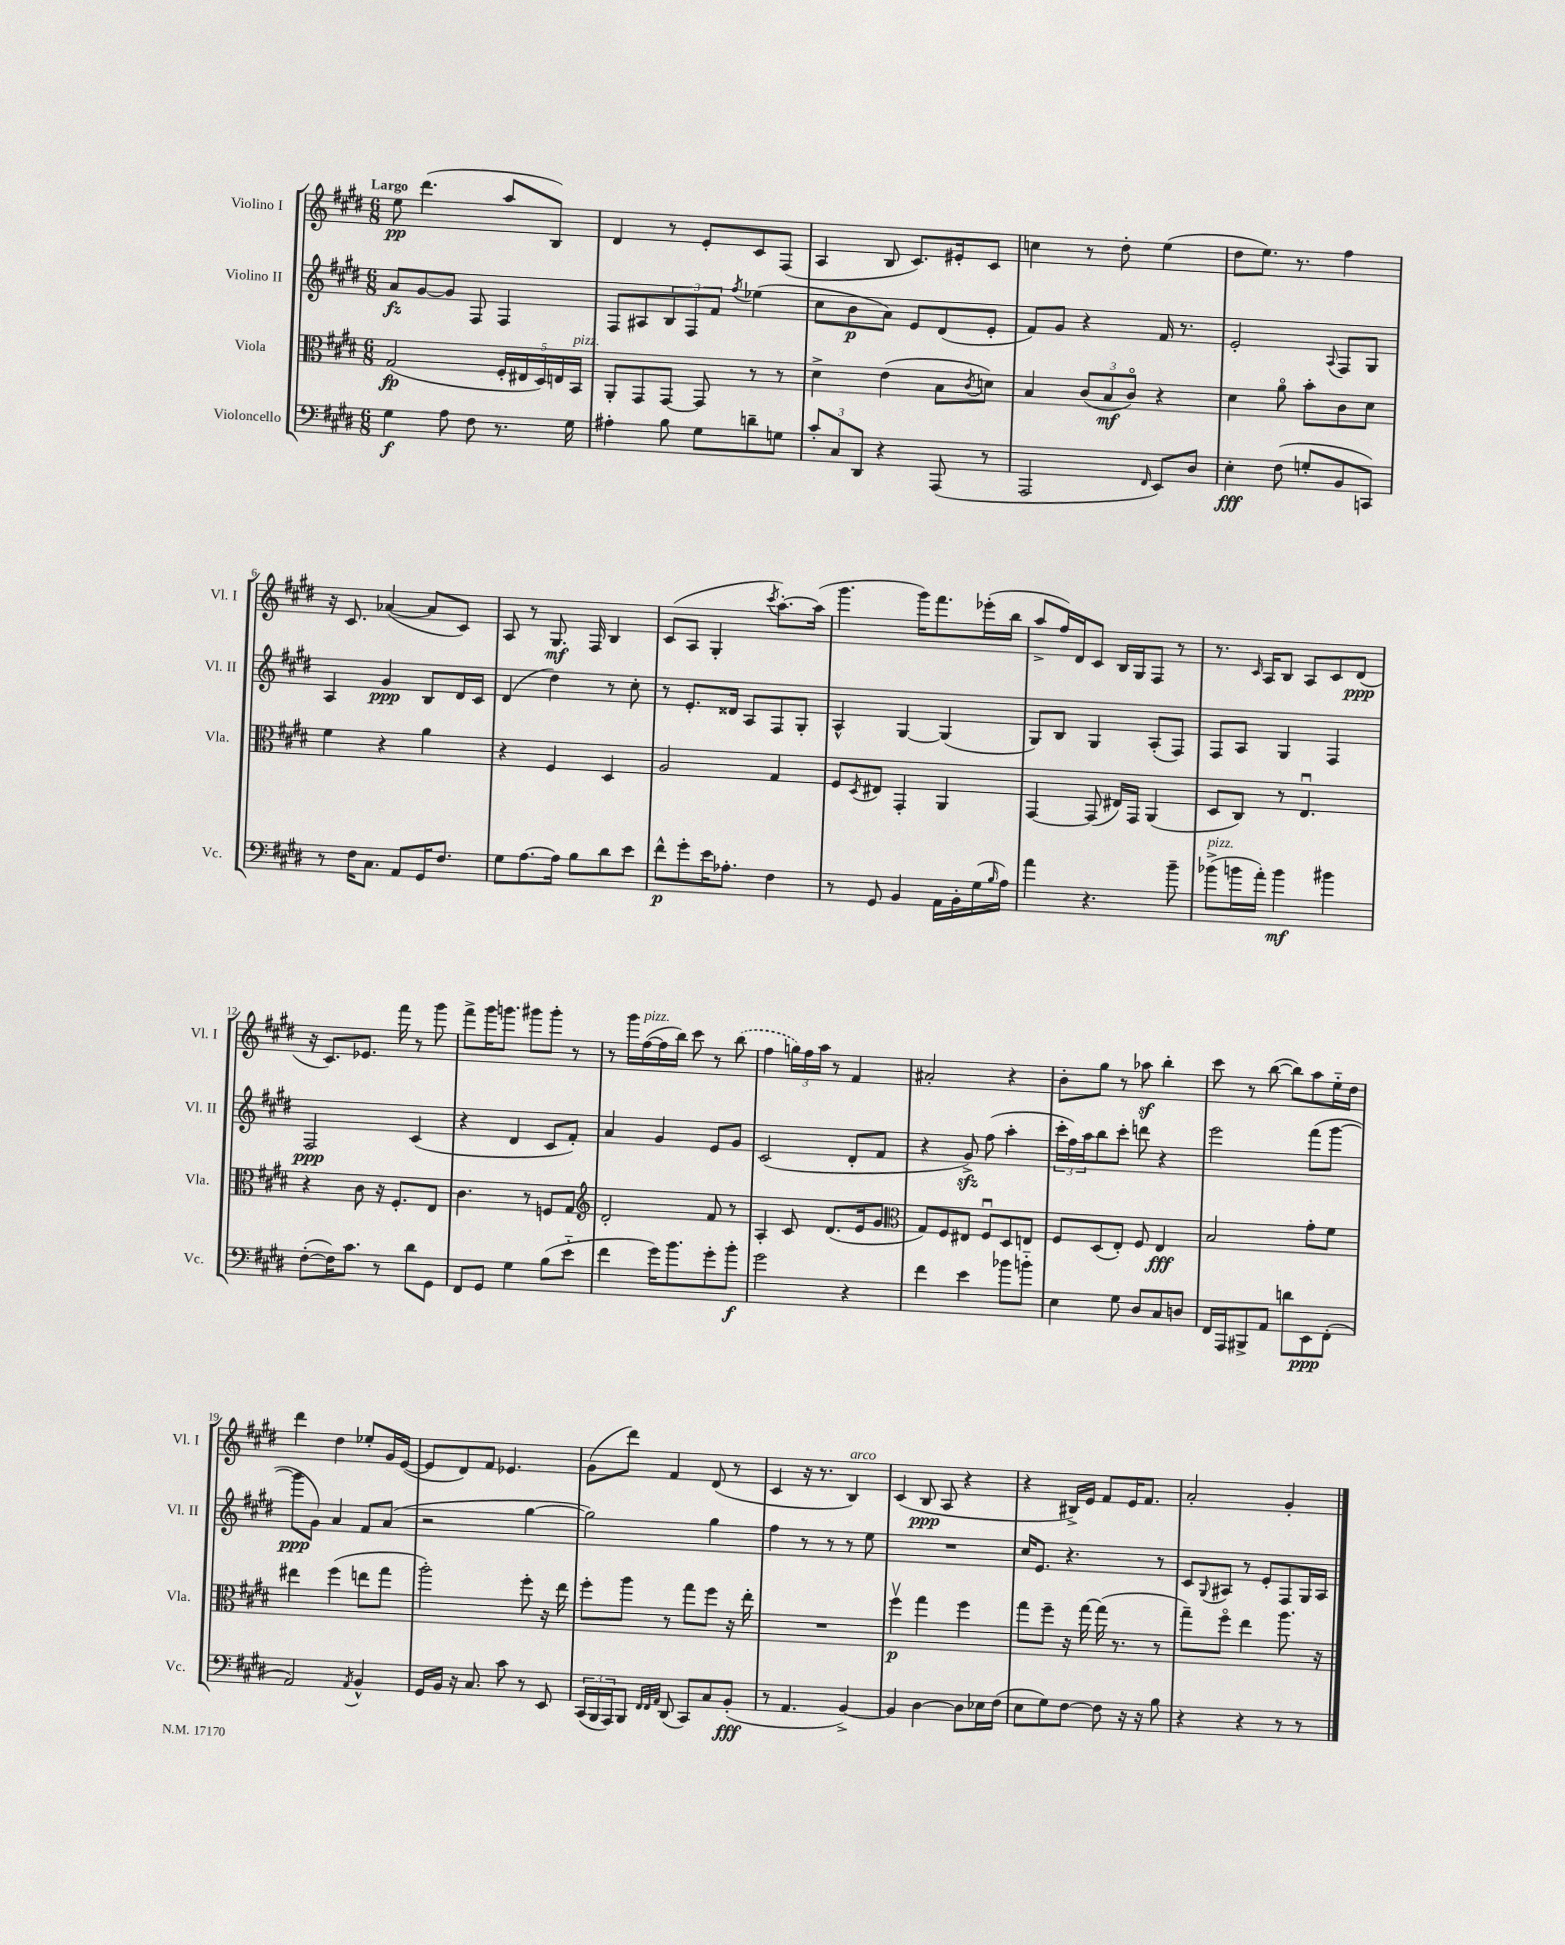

**kern	**dynam	**kern	**dynam	**kern	**dynam	**kern	**dynam
*part4	*part4	*part3	*part3	*part2	*part2	*part1	*part1
*staff4	*staff4	*staff3	*staff3	*staff2	*staff2	*staff1	*staff1
*I"Violoncello	*	*I"Viola	*	*I"Violino II	*	*I"Violino I	*
*I'Vc.	*	*I'Vla.	*	*I'Vl. II	*	*I'Vl. I	*
*clefF4	*	*clefC3	*	*clefG2	*	*clefG2	*
*k[f#c#g#d#]	*	*k[f#c#g#d#]	*	*k[f#c#g#d#]	*	*k[f#c#g#d#]	*
*M6/8	*	*M6/8	*	*M6/8	*	*M6/8	*
=1	=1	=1	=1	=1	=1	=1	=1
!	!	!	!	!	!	!LO:TX:a:B:t=Largo	!
4G#\	f	(2G#/	fp	8a/L	fz	8ee\	pp
.	.	.	.	[8g#/	.	(4.ddd#\	.
8A\	.	.	.	8g#/J]	.	.	.
8F#\	.	.	.	8F#/	.	.	.
8.r	.	20F#'/LL	.	4F#/	.	8aa/L	.
.	.	20E#X/	.	.	.	.	.
.	.	20D#/)	.	.	.	.	.
.	.	.	.	.	.	8B/J)	.
.	.	20En/	.	.	.	.	.
16G#\	.	.	.	.	.	.	.
!	!	!LO:TX:a:i:t=pizz.	!	!	!	!	!
.	.	20BB/JJ	.	.	.	.	.
=2	=2	=2	=2	=2	=2	=2	=2
4A#X'\	.	8AA'/L	.	8F#/L	.	4d#/	.
.	.	8GG#/	.	8A#X/	.	.	.
8B\	.	[8GG#/J	.	12B/	.	8r	.
.	.	.	.	12F#/	.	.	.
8G#\L	.	8GG#/]	.	.	.	8e'/L	.
.	.	.	.	12f#/J	.	.	.
.	.	.	.	8qff#/	.	.	.
8dn~\	.	8r	.	(4ee-X\	.	8c#/	.
8Gn\J	.	8r	.	.	.	(8F#/J	.
=3	=3	=3	=3	=3	=3	=3	=3
12c#'/L	.	4d#^\	.	8cc#\L	.	4A/	.
12C#/	.	.	.	.	.	.	.
.	.	.	.	8b\	p	.	.
12DD#/J	.	.	.	.	.	.	.
4r	.	(4e\	.	8a\J)	.	8B/	.
.	.	.	.	8e/L	.	8.c#/L)	.
(8AAA/	.	8B\L	.	(8d#/	.	.	.
.	.	.	.	.	.	16e#X'/k	.
.	.	8qc#/	.	.	.	.	.
8r	.	8dn\J)	.	8e'/J	.	8c#/J	.
=4	=4	=4	=4	=4	=4	=4	=4
2AAA/	.	4B/	.	8f#/L)	.	4ccn\	.
.	.	.	.	8g#/J	.	.	.
.	.	(12c#/L	.	4r	.	8r	.
.	.	12B/	mf	.	.	.	.
.	.	.	.	.	.	8dd#'\	.
.	.	12c#/J)	.	.	.	.	.
16qqFF#/	.	.	.	.	.	.	.
8EE/L)	.	4r	.	16f#/	.	(4ee\	.
.	.	.	.	8.r	.	.	.
8D#/J	.	.	.	.	.	.	.
=5	=5	=5	=5	=5	=5	=5	=5
4E'\	fff	4d#\	.	2e'/	.	8dd#\L	.
.	.	.	.	.	.	8.ee\J)	.
(8F#\	.	8a\	.	.	.	.	.
.	.	.	.	.	.	8.r	.
8Gn'/L	.	8b'\L	.	.	.	.	.
.	.	.	.	8qqA/	.	.	.
8BB/	.	8c#\	.	8F#/L	.	4ff#\	.
8CCn/J)	.	8d#\J	.	8G#/J	.	.	.
!!LO:LB:g=z
=6	=6	=6	=6	=6	=6	=6	=6
8r	.	4f#\	.	4A/	.	16r	.
.	.	.	.	.	.	8.c#/	.
16F#\KL	.	.	.	.	.	.	.
8.C#\J	.	.	.	.	.	.	.
.	.	4r	.	4g#/	ppp	([4a-X/	.
8AA/L	.	.	.	.	.	.	.
16GG#/K	.	4a\	.	8B/L	.	8a-/L]	.
8.F#/J	.	.	.	.	.	.	.
.	.	.	.	16d#/L	.	8c#/J)	.
.	.	.	.	16c#/JJ	.	.	.
=7	=7	=7	=7	=7	=7	=7	=7
8G#\L	.	4r	.	(4d#/	.	8A/	.
[8.A\	.	.	.	.	.	8r	.
.	.	4F#/	.	4dd#\)	.	8.G#/	mf
16A\Jk]	.	.	.	.	.	.	.
8B\L	.	.	.	.	.	.	.
.	.	.	.	.	.	16F#/	.
8d#\	.	4D#/	.	8r	.	4B/	.
8e\J	.	.	.	8cc#'\	.	.	.
=8	=8	=8	=8	=8	=8	=8	=8
8f#^^\L	p	2A/	.	8r	.	(8c#/L	.
8g#'\	.	.	.	8.e'/L	.	8A/J	.
16e\K	.	.	.	.	.	4G#'/	.
8.A-X'\J	.	.	.	16d##X/Jk	.	.	.
.	.	.	.	8A/L	.	.	.
.	.	.	.	.	.	8qccc#/	.
4F#\	.	4G#/	.	8F#/	.	[8.aa'\L)	.
.	.	.	.	8G#'/J	.	.	.
.	.	.	.	.	.	(16aa\Jk]	.
=9	=9	=9	=9	=9	=9	=9	=9
8r	.	8F#/L	.	4A^^/	.	4.ggg#\	.
.	.	8qD#/	.	.	.	.	.
8GG#/	.	8E#X/J	.	.	.	.	.
4BB/	.	4GG#'/	.	[4G#/	.	.	.
.	.	.	.	.	.	16ggg#\KL)	.
.	.	.	.	.	.	8.fff#\	.
16AA\LL	.	4AA/	.	(4G#/]	.	.	.
16BB'\	.	.	.	.	.	.	.
(16G#\	.	.	.	.	.	(16eee-X'\L	.
16qqB/	.	.	.	.	.	.	.
16A\JJ)	.	.	.	.	.	16bb\JJ	.
=10	=10	=10	=10	=10	=10	=10	=10
4a\	.	[4GG#/	.	8G#/L)	.	8aa^/L	.
.	.	.	.	8B/J	.	16ff#/L)	.
.	.	.	.	.	.	16d#/J	.
4.r	.	(8GG#/]	.	4G#/	.	8c#/J	.
.	.	16E#X/LL)	.	.	.	16B/LL	.
.	.	16GG#/JJ	.	.	.	16G#/J	.
.	.	(4AA/	.	(8A'/L	.	8F#/J	.
8b~\	.	.	.	8F#/J)	.	8r	.
=11	=11	=11	=11	=11	=11	=11	=11
!LO:TX:a:i:t=pizz.	!	!	!	!	!	!	!
(8b-X^\L	.	8D#/L	.	8F#/L	.	8.r	.
16bn\L	.	8C#/J)	.	8A/J	.	.	.
.	.	.	.	.	.	16qqc#/	.
16a'\JJ)	.	.	.	.	.	16A/KL	.
4b\	mf	8r	.	4G#/	.	8B/J	.
.	.	4.Eu/	.	.	.	8A/L	.
4b#X\	.	.	.	4F#/	.	8c#/	.
.	.	.	.	.	.	(8d#/J	ppp
!!LO:LB:g=z
=12	=12	=12	=12	=12	=12	=12	=12
([8F#'\L	.	4r	.	2F#/	ppp	16r	.
.	.	.	.	.	.	8.c#/L)	.
16F#\K])	.	.	.	.	.	.	.
8.c#\J	.	.	.	.	.	.	.
.	.	8c#\	.	.	.	8.e-X/J	.
8r	.	16r	.	.	.	.	.
.	.	8.F#'/L	.	.	.	16fff#\	.
8d#\L	.	.	.	(4c#/	.	8r	.
8GG#\J	.	8E/J	.	.	.	8ggg#\	.
=13	=13	=13	=13	=13	=13	=13	=13
8FF#/L	.	4.c#\	.	4r	.	8fff#^\L	.
8GG#/J	.	.	.	.	.	16ggg#\K	.
.	.	.	.	.	.	8.gggn\J	.
4G#\	.	.	.	4d#/	.	.	.
.	.	8r	.	.	.	8ggg#X\L	.
(8B\L	.	8Fn/L	.	8c#/L	.	8ggg#'\J	.
8e\J	.	8G#/J	.	8f#'/J)	.	8r	.
=14	=14	=14	=14	=14	=14	=14	=14
*	*	*clefG2	*	*	*	*	*
4f#\	.	2d#'/	.	4a/	.	8r	.
.	.	.	.	.	.	16ggg#\LL	.
!	!	!	!	!	!	!LO:TX:a:i:t=pizz.	!
.	.	.	.	.	.	([16ff#\	.
16g#\KL)	.	.	.	4g#/	.	16ff#\]	.
8.b\	.	.	.	.	.	16bb\JJ)	.
.	.	.	.	.	.	8ccc#\	.
8g#'\	.	8f#/	.	8e/L	.	8r	.
8b'\J	f	8r	.	8g#/J	.	(8bb\	.
=15	=15	=15	=15	=15	=15	=15	=15
2g#\	.	4A'/	.	(2c#/	.	4ff#\	.
.	.	8c#/	.	.	.	24ggn\LL)	.
.	.	.	.	.	.	24ff#\	.
.	.	.	.	.	.	24aa\JJ	.
.	.	(8.d#/L	.	.	.	8r	.
4r	.	.	.	8d#'/L	.	4f#/	.
.	.	16e/k	.	.	.	.	.
.	.	8g#/J	.	8f#/J	.	.	.
=16	=16	=16	=16	=16	=16	=16	=16
*	*	*clefC3	*	*	*	*	*
4f#\	.	8G#/L)	.	4r	.	2a#X'/	.
.	.	8F#/	.	.	.	.	.
4e\	.	8E#X/J	.	8g#zz^/)	.	.	.
.	.	8F#u/L	.	(8ff#\	.	.	.
8b-X\L	.	8D#/	.	4aa'\	.	4r	.
8bn\J	.	8En/J	.	.	.	.	.
=17	=17	=17	=17	=17	=17	=17	=17
4E\	.	8F#/L	.	24ccc#'\LL	.	8b'\L	.
.	.	.	.	24ff#\)	.	.	.
.	.	.	.	24aa\J	.	.	.
.	.	(8D#/	.	8bb\	.	8gg#\J	.
8G#\	.	8E'/J)	.	8ccc#'\J	.	8r	.
8D#/L	.	8F#/	.	8dddn\	.	8aa-Xz\	.
8C#/	.	4E/	fff	4r	.	4bb'\	.
8Dn/J	.	.	.	.	.	.	.
=18	=18	=18	=18	=18	=18	=18	=18
16FF#/LL	.	2B/	.	2eee\	.	8ccc#\	.
16AAA/J	.	.	.	.	.	.	.
8BBB#X^/	.	.	.	.	.	8r	.
8AA/J	.	.	.	.	.	([8bb\	.
8dn\L	.	.	.	.	.	8bb\L])	.
8EE\	ppp	8g#'\L	.	(8fff#\L	.	8aa\	.
(8FF#'\J	.	8f#\J	.	[8ggg#\J	.	16ee\L	.
.	.	.	.	.	.	16dd#\JJ	.
!!LO:LB:g=z
=19	=19	=19	=19	=19	=19	=19	=19
2AA/)	.	4ee#X\	.	8ggg#\L]	ppp	4ddd#\	.
.	.	.	.	8g#\J)	.	.	.
.	.	(4ff#\	.	4a/	.	4dd#\	.
8qAA/	.	.	.	.	.	.	.
4BB^^/	.	8een\L	.	8f#/L	.	8ee-X'/L	.
.	.	8gg#\J	.	(8a/J	.	16g#/L	.
.	.	.	.	.	.	([16e/JJ	.
=20	=20	=20	=20	=20	=20	=20	=20
16GG#/LL	.	2aa'\)	.	2r	.	8e/L]	.
16BB/JJ	.	.	.	.	.	.	.
16r	.	.	.	.	.	8d#/)	.
8.C#/	.	.	.	.	.	.	.
.	.	.	.	.	.	8f#/J	.
8c#\	.	.	.	.	.	4.e-X/	.
8r	.	8ff#'\	.	[4gg#\	.	.	.
8EE/	.	16r	.	.	.	.	.
.	.	16ee\	.	.	.	.	.
=21	=21	=21	=21	=21	=21	=21	=21
(24CC#/LL	.	8ff#'\L	.	2gg#\])	.	(8g#\L	.
24BBB/	.	.	.	.	.	.	.
24AAA/J)	.	.	.	.	.	.	.
8BBB/J	.	8aa\J	.	.	.	8ddd#\J)	.
32qqFF#/LLL	.	.	.	.	.	.	.
32qqFF#/	.	.	.	.	.	.	.
32qqAA/JJJ	.	.	.	.	.	.	.
(8DD#/	.	8r	.	.	.	4f#/	.
8CC#/L)	.	8gg#\L	.	.	.	.	.
8C#/	.	8ff#\J	.	4gg#\	.	(8d#/	.
(8BB'/J	fff	16r	.	.	.	8r	.
.	.	16ee'\	.	.	.	.	.
=22	=22	=22	=22	=22	=22	=22	=22
8r	.	2.r	.	4ff#\	.	4c#/	.
4.AA/	.	.	.	.	.	.	.
.	.	.	.	8r	.	16r	.
.	.	.	.	.	.	8.r	.
.	.	.	.	8r	.	.	.
!	!	!	!	!	!	!LO:TX:a:i:t=arco	!
[4BB^/)	.	.	.	8r	.	4B/)	.
.	.	.	.	8ee\	.	.	.
=23	=23	=23	=23	=23	=23	=23	=23
4BB/]	.	4ff#v\	p	2.r	.	(4c#/	.
[4D#\	.	4gg#\	.	.	.	8B/	ppp
.	.	.	.	.	.	8A/	.
8D#\L]	.	4ff#\	.	.	.	4r	.
16E-X\L	.	.	.	.	.	.	.
(16F#\JJ	.	.	.	.	.	.	.
=24	=24	=24	=24	=24	=24	=24	=24
8E\L	.	8gg#\L	.	16cc#/KL	.	4r	.
.	.	.	.	8.e/J	.	.	.
8G#\)	.	8ff#~\J	.	.	.	.	.
[8F#\J	.	16r	.	4.r	.	16B#X^/LL)	.
.	.	[16gg#\	.	.	.	16e/JJ	.
8F#\]	.	(16gg#\]	.	.	.	8f#/L	.
.	.	8.r	.	.	.	.	.
16r	.	.	.	.	.	16e/K	.
16r	.	.	.	.	.	8.f#/J	.
8B\	.	8r	.	8r	.	.	.
=25	=25	=25	=25	=25	=25	=25	=25
4r	.	8gg#~\L)	.	8c#/L	.	2a'/	.
.	.	.	.	8qqG#/	.	.	.
.	.	8ff#\J	.	8A#X/J	.	.	.
4r	.	4ee\	.	8r	.	.	.
.	.	.	.	8e'/L	.	.	.
8r	.	8.aa\	.	8F#/	.	4g#'/	.
8r	.	.	.	16G#/L	.	.	.
.	.	16r	.	16A#/JJ	.	.	.
==	==	==	==	==	==	==	==
*-	*-	*-	*-	*-	*-	*-	*-
